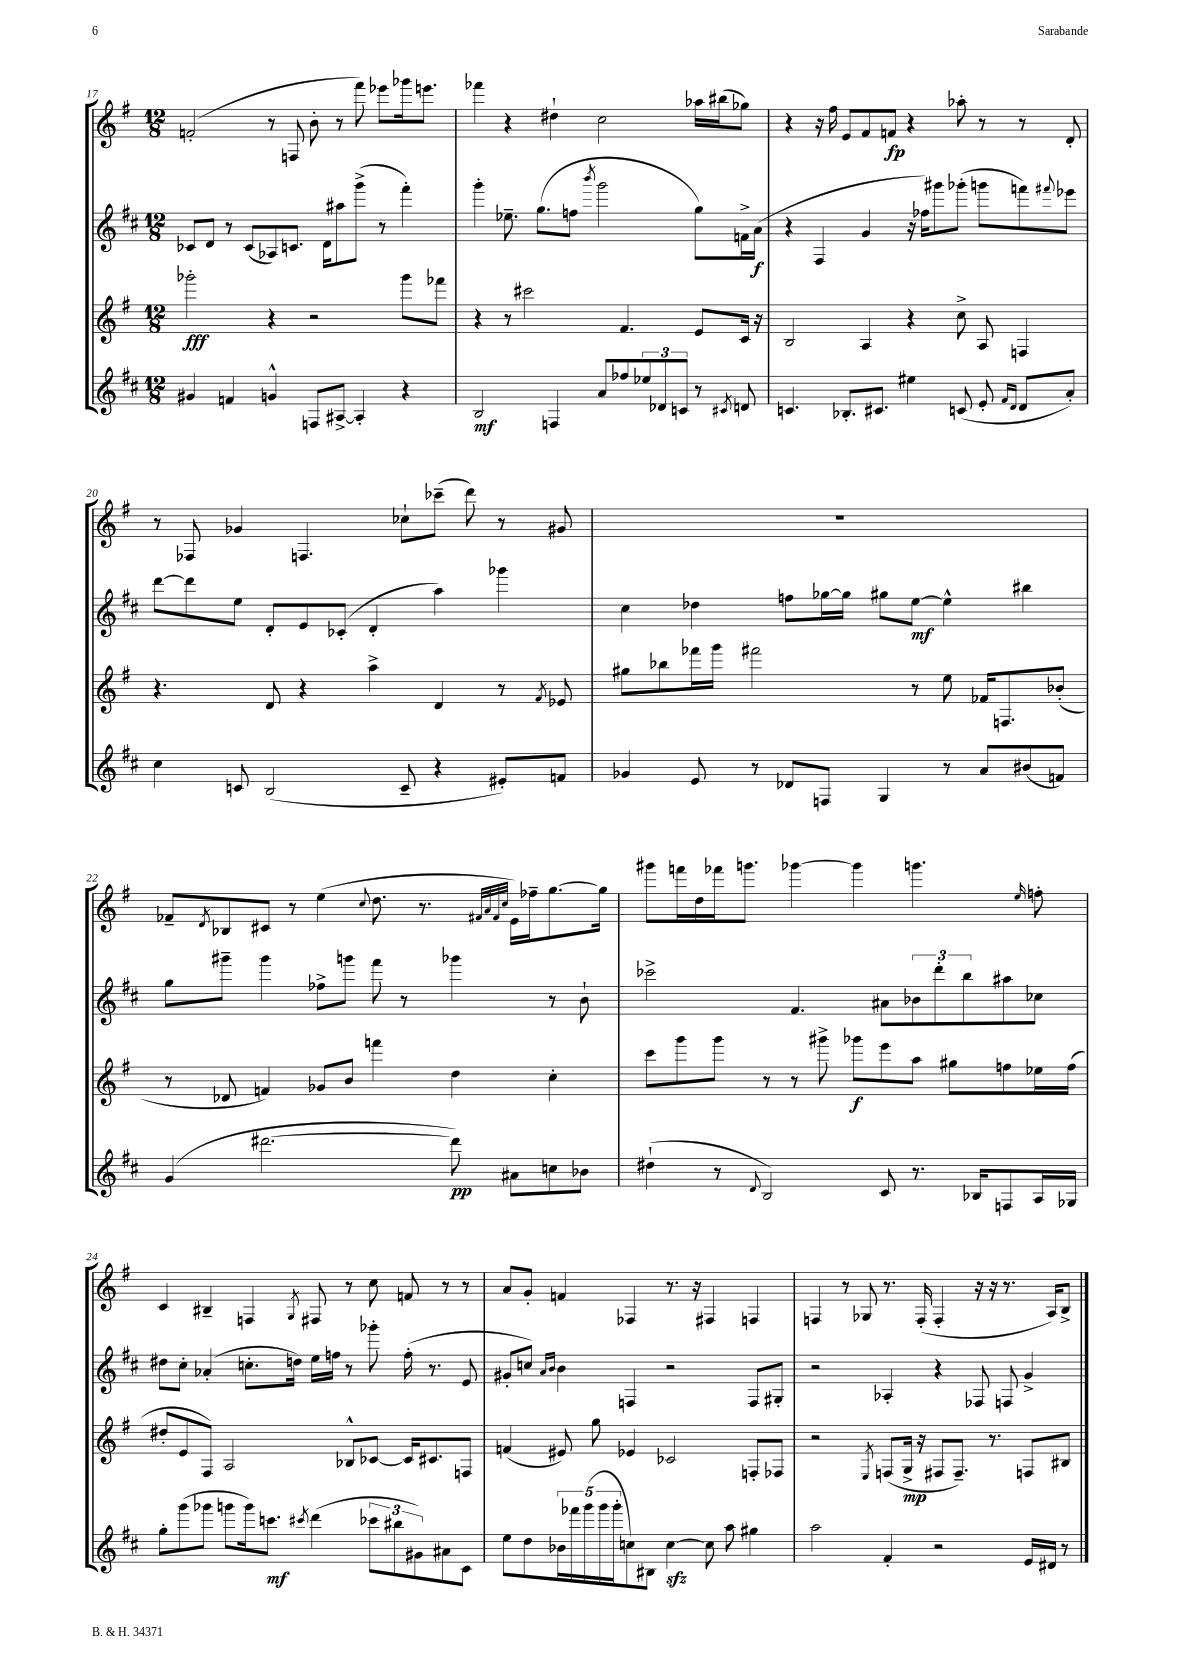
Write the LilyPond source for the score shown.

<<
\new StaffGroup <<
\new Staff = "s0" {
    \clef treble \key g \major \numericTimeSignature \time 12/8
    f'2-.( r8 f8 b'8-. r8 fis'''8) ees'''8 ges'''16 e'''8. |
    fes'''4 r4 dis''4-! c''2 aes''16 bis''16( ges''8) |
    r4 r16 fis''16 e'8 fis'8 f'8\fp r4 aes''8-. r8 r8 d'8-. |
    r8 fes8 ges'4 f4. ces''8-! ces'''8--( d'''8) r8 gis'8 |
    R1. |
    fes'8-- \acciaccatura { d'8 } bes8 cis'8 r8 e''4( \appoggiatura { c''8 } d''8. r8. \grace { fis'32 a'32 fis'32 c''32 } e'16) fes''16-- g''8.~ g''16 |
    gis'''8 f'''16 d''16 fes'''16 g'''8. ges'''4~ ges'''4 g'''4. \grace { e''16 } f''8-. |
    c'4 bis4-- f4 \acciaccatura { g8 } fis8 r8 c''8 f'8 r8 r8 |
    a'8 g'8-. f'4 fes4 r8. r16 fis4 f4 |
    f4 r8 ges8 r8. f16-.( f4-. r16 r16 r8. a16) b8-> \bar "|." |
}
\new Staff = "s1" {
    \clef treble \key d \major \numericTimeSignature \time 12/8
    ces'8 d'8 r8 ces'8( aes8) c'8. d'16 ais''8 g'''8->( r8 fis'''4-.) |
    g'''4-. ees''8.-- g''8.( f''8 \acciaccatura { b'''8 } g'''2 g''8) f'16-> a'16\f( |
    r4 fis4 g'4 r16 fes''16) gis'''8 ges'''8-.( g'''8 f'''8) \appoggiatura { fis'''8 } ees'''8 |
    d'''8~ d'''8 e''8 d'8-. e'8 ces'8-.( d'4-. a''4) ges'''4 |
    cis''4 des''4 f''8 ges''16~ ges''16 gis''8 e''8~\mf e''4-^ bis''4 |
    g''8 gis'''8-- gis'''4 fes''8-> g'''8 fis'''8 r8 ges'''4 r8 b'8-! |
    ces'''2-> fis'4. ais'8 \tuplet 3/2 { bes'8 d'''8-. b''8 } ais''8 ces''8 |
    dis''8 cis''8-. aes'4-.( c''8.-. d''16) e''16 f''16 r8 ges'''8-. f''16-.( r8. e'8 |
    gis'8-. c''8) \grace { a'16 b'16 } b'4 f4 r2 f8 gis8-. |
    r2 aes4-. r4 fes8 f8 g'4-> \bar "|." |
}
\new Staff = "s2" {
    \clef treble \key g \major \numericTimeSignature \time 12/8
    ges'''2-.\fff r4 r2 ges'''8 fes'''8 |
    r4 r8 cis'''2 fis'4. e'8 c'16 r16 |
    b2 a4 r4 c''8-> a8 f4 |
    r4. d'8 r4 a''4-> d'4 r8 \acciaccatura { fis'8 } ees'8 |
    gis''8 bes''8 fes'''16 g'''16 fis'''2 r8 e''8 fes'16 f8. bes'8-.( |
    r8 des'8 f'4) ges'8 b'8 f'''4 d''4 c''4-. |
    c'''8 g'''8 g'''8 r8 r8 gis'''8-> ges'''8\f e'''8 a''8 gis''8 f''8 ees''16 f''16( |
    dis''8-. e'8 fis8) a2 bes8-^ ces'8~ ces'16 cis'8. f8 |
    f'4( eis'8) g''8 ees'4 ces'2 f8-. fes8 |
    r2 \acciaccatura { e8 } f8( g16->\mp r16 fis8 fis8.--) r8. f8 bis8 \bar "|." |
}
\new Staff = "s3" {
    \clef treble \key d \major \numericTimeSignature \time 12/8
    gis'4 f'4 g'4-^ f8 ais8~-> ais4-. r4 |
    b2\mf f4 a'8 fes''8 \tuplet 3/2 { ees''8 des'8 c'8 } r8 \acciaccatura { cis'8 } d'8 |
    c'4. bes8.-. cis'8. eis''4 c'8( e'8-. \grace { fis'16 d'16 } d'8 a'8-.) |
    cis''4 c'8 b2( c'8-- r4 eis'8-.) f'8 |
    ges'4 e'8 r8 des'8 f8 g4 r8 a'8 bis'8( f'8) |
    g'4( dis'''2.~ dis'''8\pp) ais'8 c''8 bes'8 |
    dis''4-!( r8 \appoggiatura { d'8 } b2) cis'8 r8. bes16 f8 a16 ges16 |
    g''8-. g'''8( ges'''8 g'''8 g'''16) c'''8.\mf \acciaccatura { cis'''8 } d'''4( \tuplet 3/2 { ces'''8 bis''8 gis'8) } ais'8 cis'8 |
    e''8 d''8 \tuplet 5/4 { bes'16 fes'''16 g'''16( g'''16 g'''16-. } c''8) bis8 c''4~\sfz c''8 a''8 gis''4 |
    a''2 fis'4-. r2 e'16 dis'16 r8 \bar "|." |
}
>>
>>
\layout { \context { \Score currentBarNumber = #17 } }
